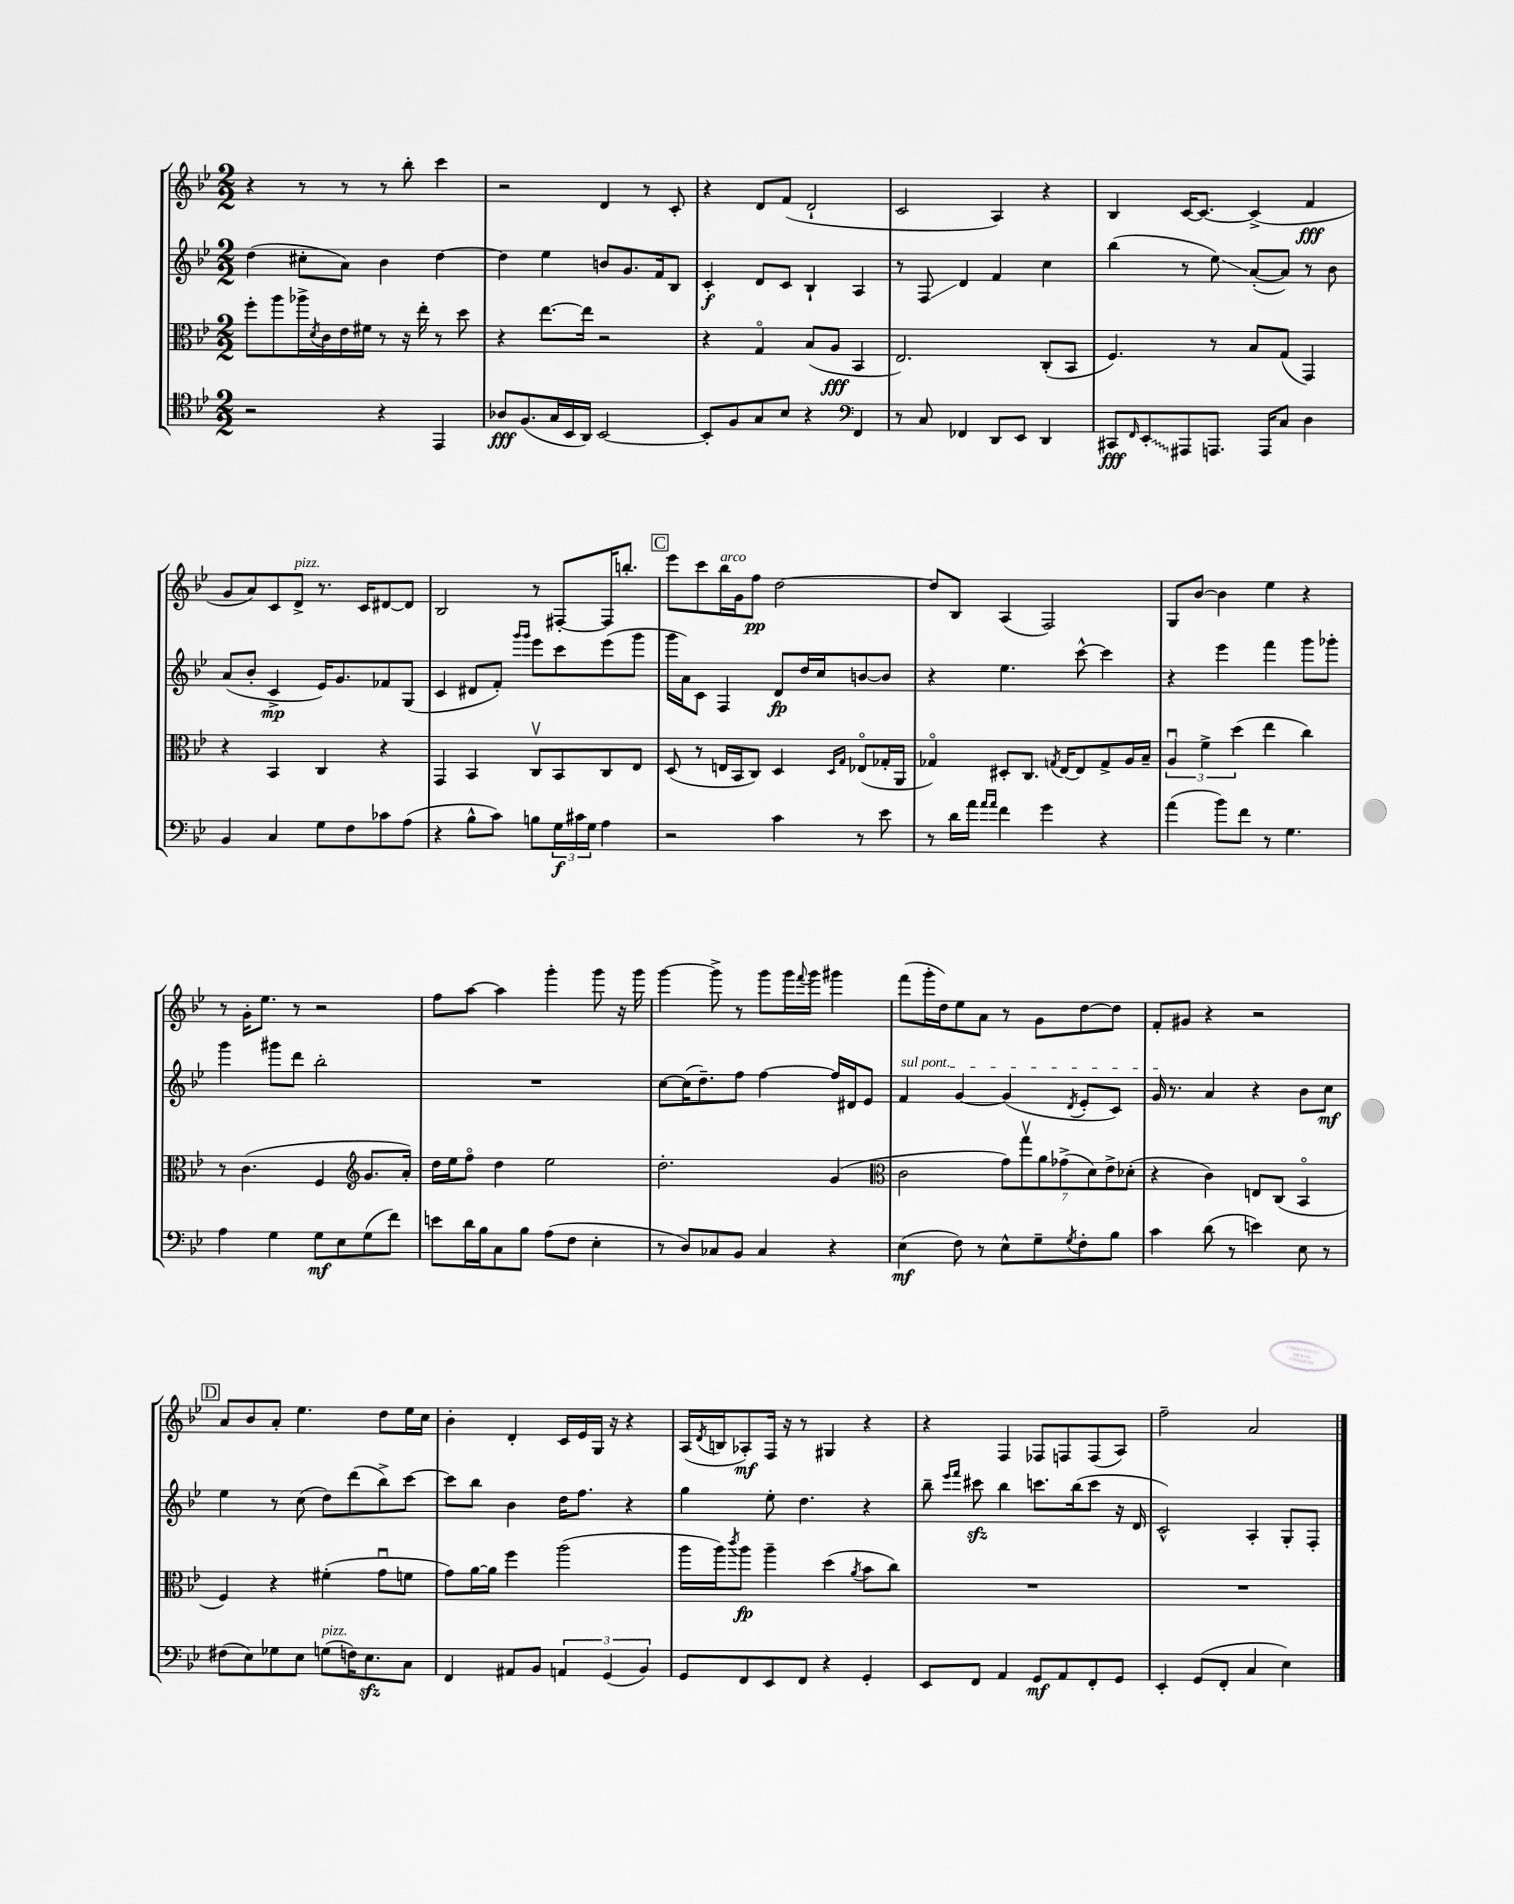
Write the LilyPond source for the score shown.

<<
\new StaffGroup <<
\new Staff = "s0" {
    \clef treble \key bes \major \numericTimeSignature \time 2/2
    r4 r8 r8 r8 bes''8-. c'''4 |
    r2 d'4 r8 c'8-. |
    r4 d'8 f'8( d'2-! |
    c'2 a4) r4 |
    bes4 c'16~ c'8.~ c'4->( f'4\fff |
    g'8 a'8) c'8 d'8->^\markup { \italic "pizz." } r8. c'16 dis'8~ dis'8 |
    bes2 r8 fis8~-. fis16 b''8.-. |
    \mark \markup { \box "C" } ees'''8 c'''8 bes''16^\markup { \italic "arco" } g'16 f''8\pp d''2~ |
    d''8 bes8 a4( f2) |
    g8 bes'8~ bes'4 ees''4 r4 |
    r8 g'16-. ees''8. r8 r2 |
    f''8 a''8~ a''4 g'''4-. g'''8 r16 g'''16 |
    g'''4~ g'''8-> r8 g'''8 g'''16 \appoggiatura { f'''8 } g'''16 gis'''4 |
    f'''8( g'''16-. d''16) ees''8 a'8 r8 g'8 d''8~ d''8 |
    f'8-. gis'8 r4 r2 |
    \mark \markup { \box "D" } a'8 bes'8 a'8-. ees''4. d''8 ees''16 c''16 |
    bes'4-. d'4-. c'16 ees'16 g16 r16 r4 |
    a16( \acciaccatura { d'8 } b16 aes8-.\mf) f16 r16 r8 gis4 r4 |
    r4 f4 fes8 f8 f8( a8) |
    f''2-- a'2 \bar "|." |
}
\new Staff = "s1" {
    \clef treble \key bes \major \numericTimeSignature \time 2/2
    d''4( cis''8-. a'8) bes'4 d''4~ |
    d''4 ees''4 b'8 g'8. f'16 bes8 |
    c'4-.\f d'8 c'8 bes4-! a4 |
    r8 f8\glissando d'4 f'4 c''4 |
    bes''4( r8 ees''8\glissando) a'8~-.( a'8) r8 bes'8 |
    a'8( bes'8-. c'4->\mp ees'16) g'8. fes'8 g8( |
    c'4 dis'8 f'8-.) \grace { g'''16 g'''16 } ees'''8 c'''8 ees'''8( g'''8 |
    \mark \markup { \box "C" } g'''16 a'16) c'8 f4 d'8\fp d''16 c''16 b'8~ b'8 |
    r4 ees''4. c'''8~-^ c'''4 |
    r4 ees'''4 f'''4 g'''8 ges'''8-. |
    g'''4 gis'''8 d'''8 bes''2-. |
    R1 |
    c''8~ c''16( d''8.--) f''8 f''4~ f''16 dis'16 ees'8 |
    \once \override TextSpanner.bound-details.left.text = \markup { \italic "sul pont." } f'4\startTextSpan g'4~ g'4( \acciaccatura { d'8 } ees'8-. c'8) |
    g'16\stopTextSpan r8. a'4 r4 bes'8 c''8\mf |
    \mark \markup { \box "D" } ees''4 r8 c''8( d''8) d'''8( bes''8->) c'''8~ |
    c'''8 bes''8 bes'4 d''16 f''8. r4 |
    g''4 ees''8-. d''4. r4 |
    bes''8-- \grace { ees'''16 f'''16 } cis'''8\sfz bes''4 c'''8. bes''16( c'''8 r16 d'16 |
    c'2-^) a4-. g8-. f8-. \bar "|." |
}
\new Staff = "s2" {
    \clef alto \key bes \major \numericTimeSignature \time 2/2
    f''8-. a''8 aes''16-> \acciaccatura { d'8 } c'16 ees'16 fis'16 r8 r16 ees''16-. r8 d''8 |
    r4 ees''8.~ ees''16 r2 |
    r4 g4\flageolet bes8( a8\fff bes,4 |
    ees2.) c8-.( bes,8 |
    f4.) r8 bes8 g8( g,4) |
    r4 bes,4 c4 r4 |
    g,4 bes,4 c8\upbow bes,8 c8 ees8 |
    \mark \markup { \box "C" } d8( r8 e16 bes,16 c8) d4 \grace { d16 g16 } ees8\flageolet( ges16-. a,16 |
    ges4\flageolet) dis8-. c8. \acciaccatura { g8 } ees16~ ees8 g8-> a16 bes16-- |
    \tuplet 3/2 { a4\downbow f'4-> d''4( } ees''4 c''4) |
    r8 c'4.( f4 \clef treble g'8. a'16-.) |
    d''16 ees''16 f''8\flageolet d''4 ees''2 |
    d''2.-. g'4( |
    \clef alto c'2 \tuplet 7/4 { g'8) g''8\upbow a'8 ges'8->( d'8) ees'8-> des'8-.( } |
    r4 c'4) e8 c8( bes,4\flageolet |
    \mark \markup { \box "D" } f4) r4 fis'4-.( g'8\downbow f'8 |
    g'8) a'16~ a'16 f''4 a''2( |
    a''16 a''16) \acciaccatura { c'''8 } a''8\fp a''4-- d''4( \acciaccatura { a'8 } bes'8 c''8) |
    R1 |
    R1 \bar "|." |
}
\new Staff = "s3" {
    \clef tenor \key bes \major \numericTimeSignature \time 2/2
    r2 r4 ees,4 |
    aes8\fff f8.( g16 bes,16 a,16) bes,2~ |
    bes,8-. f8 g8 bes8 r4 \clef bass f,4 |
    r8 c8 fes,4 d,8 ees,8 d,4 |
    cis,8\fff \grace { f,16 } \once \override Glissando.style = #'zigzag ees,8-.\glissando ais,,8 a,,8. a,,16 c8 d4 |
    bes,4 c4 g8 f8 ces'8 a8( |
    r4 bes8-^ c'8) b8 \tuplet 3/2 { g16\f cis'16 g16 } a4 |
    \mark \markup { \box "C" } r2 c'4 r8 ees'8 |
    r8 d'16 a'16 \grace { a'16 a'16 } f'4 g'4 r4 |
    a'4( bes'8) f'8 r8 g4. |
    a4 g4 g8\mf ees8 g8( f'8) |
    e'8 d'16 bes16 c8 bes8 a8( f8 ees4-. |
    r8 d8) ces8 bes,8 ces4 r4 |
    ees4\mf( f8) r8 ees8-^ g8-- \acciaccatura { g8 } f8-. bes8 |
    c'4 d'8( r8 e'4) ees8 r8 |
    \mark \markup { \box "D" } fis8( ees8) ges8 ees8 g8^\markup { \italic "pizz." }( f16) ees8.\sfz c8 |
    f,4 ais,8 bes,8 \tuplet 3/2 { a,4 g,4( bes,4) } |
    g,8 f,8 ees,8 f,8 r4 g,4-. |
    ees,8 f,8 a,4 g,8\mf a,8 f,8-. g,8 |
    ees,4-. g,8( f,8-. c4 ees4) \bar "|." |
}
>>
>>
\layout { \context { \Score \remove "Bar_number_engraver" } }
